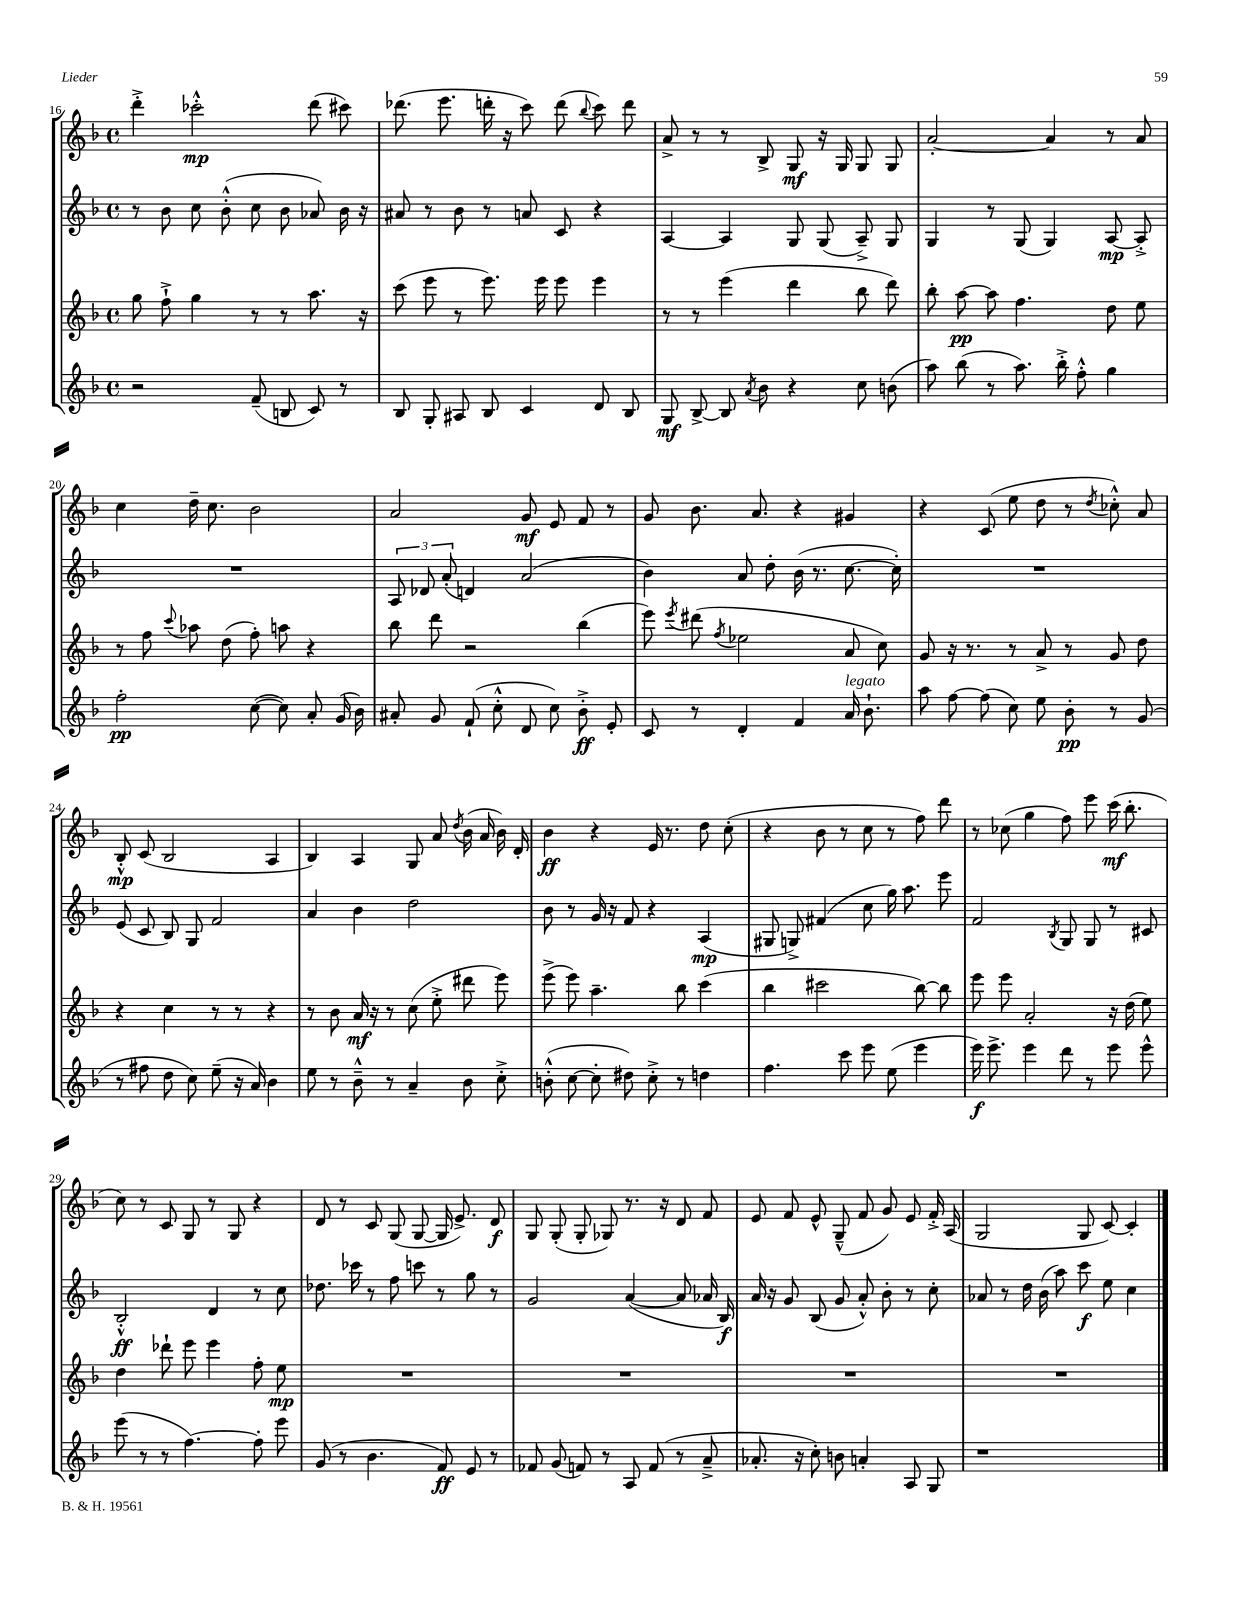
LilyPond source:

<<
\new StaffGroup <<
\new Staff = "s0" {
    \clef treble \key f \major \defaultTimeSignature \time 4/4
    \autoBeamOff d'''4-.-> ces'''2-.-^\mp d'''8( cis'''8) |
    des'''8.( e'''8. d'''16-. r16 c'''8) d'''8( \appoggiatura { bes''8 } c'''8) d'''8 |
    a'8-> r8 r8 bes8-> g8\mf r16 g16 g8 g8 |
    a'2~-. a'4 r8 a'8 |
    c''4 d''16-- c''8. bes'2 |
    a'2 g'8\mf e'8 f'8 r8 |
    g'8 bes'8. a'8. r4 gis'4 |
    r4 c'8( e''8 d''8 r8 \acciaccatura { d''8 } ces''8-.-^) a'8 |
    bes8-.-^\mp c'8( bes2 a4 |
    bes4) a4 g8 a'8 \acciaccatura { d''8 } bes'16( a'16 bes'16) d'16-. |
    bes'4\ff r4 e'16 r8. d''8 c''8-.( |
    r4 bes'8 r8 c''8 r8 f''8) d'''8 |
    r8 ces''8( g''4 f''8) e'''8 c'''16\mf( bes''8.-. |
    c''8) r8 c'8 g8 r8 g8 r4 |
    d'8 r8 c'8 g8( g8~ g16 e'8.->) d'8\f |
    g8 g8-.( g8-. ges8) r8. r16 d'8 f'8 |
    e'8 f'8 e'8-^ g8---^( f'8 g'8) e'8 f'16-.-> a16( |
    g2 g8 c'8~) c'4-. \bar "|." |
}
\new Staff = "s1" {
    \clef treble \key f \major \defaultTimeSignature \time 4/4
    \autoBeamOff r8 bes'8 c''8 bes'8-.-^( c''8 bes'8 aes'8) bes'16 r16 |
    ais'8 r8 bes'8 r8 a'8 c'8 r4 |
    a4~ a4 g8 g8( a8--->) g8 |
    g4 r8 g8( g4) a8~\mp a8-.-> |
    R1 |
    \tuplet 3/2 { a8 des'8 a'8-.( } d'4) a'2( |
    bes'4) a'8 d''8-. bes'16( r8. c''8.~ c''16-.) |
    R1 |
    e'8( c'8 bes8) g8 f'2 |
    a'4 bes'4 d''2 |
    bes'8 r8 g'16 r16 f'8 r4 a4\mp( |
    gis8 g8->) fis'4( c''8 g''16) a''8. e'''8 |
    f'2 \acciaccatura { bes8 } g8 g8 r8 cis'8 |
    bes2-.-^\ff d'4 r8 c''8 |
    des''8. ces'''16 r8 f''8 c'''8 r8 g''8 r8 |
    g'2 a'4~( a'8 aes'16 bes16\f) |
    a'16 r16 g'8 bes8( g'8 a'8-.-^) bes'8-. r8 c''8-. |
    aes'8 r8 d''16 bes'16( a''8) c'''8\f e''8 c''4 \bar "|." |
}
\new Staff = "s2" {
    \clef treble \key f \major \defaultTimeSignature \time 4/4
    \autoBeamOff g''8 f''8-!-> g''4 r8 r8 a''8. r16 |
    c'''8( e'''8 r8 e'''8.) e'''16 e'''8 e'''4 |
    r8 r8 e'''4( d'''4 bes''8 d'''8) |
    bes''8-. a''8~\pp a''8 f''4. d''8 e''8 |
    r8 f''8 \appoggiatura { c'''8 } aes''8 d''8( f''8-.) a''8 r4 |
    bes''8 d'''8 r2 bes''4( |
    e'''8) \acciaccatura { e'''8 } dis'''8( \acciaccatura { f''8 } ees''2 a'8 c''8) |
    g'8 r16 r8. r8 a'8-> r8 g'8 d''8 |
    r4 c''4 r8 r8 r4 |
    r8 bes'8 a'16\mf r16 r8 c''8( e''8-.-> dis'''8 e'''8) |
    e'''8->( e'''8) a''4.-- bes''8 c'''4( |
    bes''4 cis'''2 bes''8~) bes''8 |
    e'''8 e'''8 a'2-. r16 d''16( e''8) |
    d''4 des'''8-! e'''8 e'''4 f''8-. e''8\mp |
    R1 |
    R1 |
    R1 |
    R1 \bar "|." |
}
\new Staff = "s3" {
    \clef treble \key f \major \defaultTimeSignature \time 4/4
    \autoBeamOff r2 f'8--( b8 c'8) r8 |
    bes8 g8-. ais8 bes8 c'4 d'8 bes8 |
    g8\mf bes8~-> bes8 \acciaccatura { a'8 } bes'8 r4 c''8 b'8( |
    a''8) bes''8( r8 a''8.) bes''16-.-> f''8-.-^ g''4 |
    f''2-.\pp c''8~( c''8) a'8-. g'16( bes'16) |
    ais'8-. g'8 f'8-!( c''8-.-^ d'8 c''8) bes'8-.->\ff e'8-. |
    c'8 r8 d'4-. f'4 a'16^\markup { \italic "legato" } bes'8.-! |
    a''8 f''8~ f''8( c''8) e''8 bes'8-.\pp r8 g'8( |
    r8 fis''8 d''8 c''8) e''8--( r16 a'16) bes'4 |
    e''8 r8 bes'8---^ r8 a'4-- bes'8 c''8-.-> |
    b'8-.-^( c''8~ c''8-. dis''8) c''8-.-> r8 d''4 |
    f''4. c'''8 e'''8 e''8( e'''4 |
    e'''16\f) e'''8.-> e'''4 d'''8 r8 e'''8 e'''8-^ |
    e'''8( r8 r8 f''4.~) f''8-. e'''8 |
    g'8( r8 bes'4. f'8\ff) e'8 r8 |
    fes'8 g'8( f'8) r8 a8 f'8( r8 a'8---> |
    aes'8.-. r16 c''8-.) b'8 a'4-. a8 g8 |
    r1 \bar "|." |
}
>>
>>
\layout { \context { \Score currentBarNumber = #16 } }
